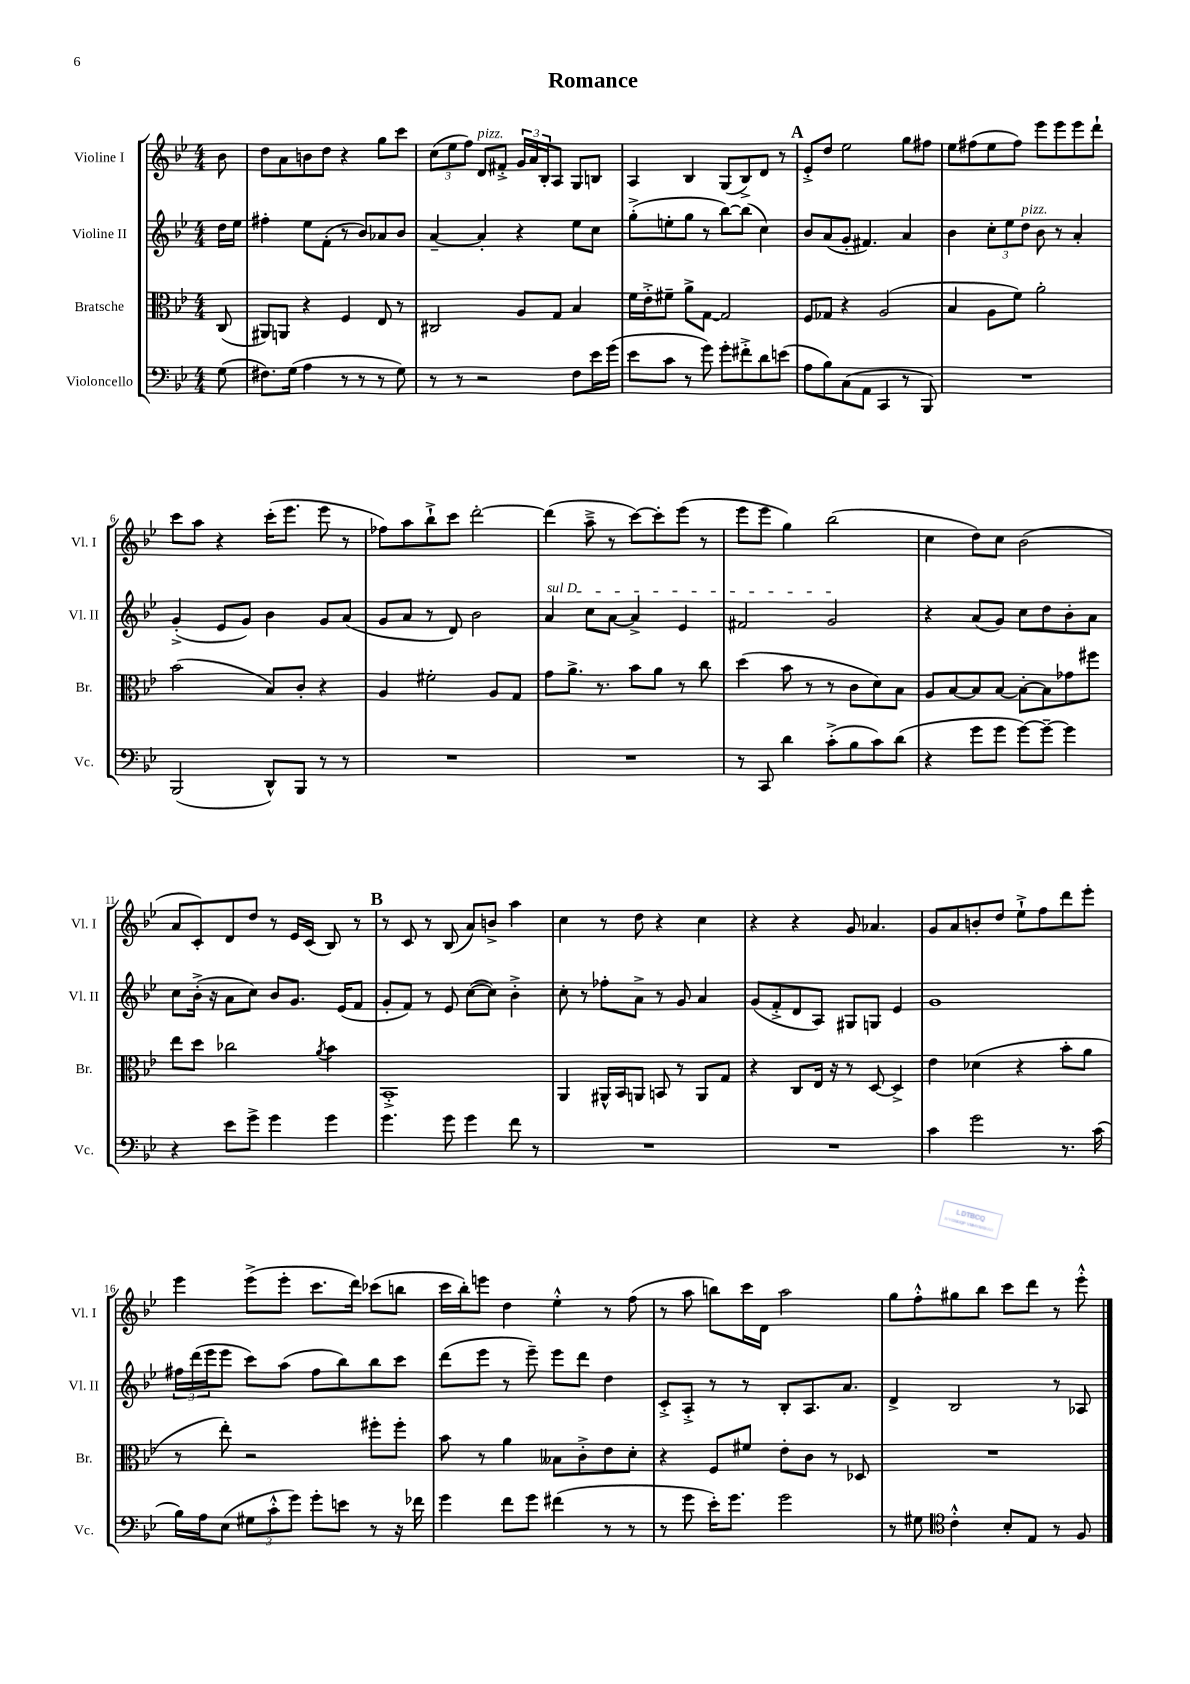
\header { title = "Romance" }
<<
\new StaffGroup <<
\new Staff = "s0" \with { instrumentName = "Violine I" shortInstrumentName = "Vl. I" } {
    \clef treble \key bes \major \numericTimeSignature \time 4/4 \partial 8
    bes'8 |
    d''8 a'8 b'8 d''8 r4 g''8 c'''8 |
    \tuplet 3/2 { c''8( ees''8 f''8) } d'8^\markup { \italic "pizz." } fis'8-.-> \tuplet 3/2 { g'16 a'16 bes16-. } a8 g8 b8 |
    a4 bes4 g8( bes8->) d'8 r8 |
    \mark \markup { \bold "A" } ees'8-.-> d''8 ees''2 g''8 fis''8 |
    ees''8 fis''8( ees''8 fis''8) ees'''8 ees'''8 ees'''8 d'''8-! |
    c'''8 a''8 r4 c'''16-.( ees'''8. ees'''8 r8 |
    fes''8) a''8 bes''8-!-> c'''8 d'''2~-. |
    d'''4( a''8---> r8 c'''8~) c'''8-. ees'''8( r8 |
    ees'''8 ees'''8 g''4) bes''2( |
    c''4 d''8) c''8 bes'2( |
    a'8 c'8-.) d'8 d''8 r8 ees'16 c'16( bes8) r8 |
    \mark \markup { \bold "B" } r8 c'8 r8 bes8( a'8) b'8-> a''4 |
    c''4 r8 d''8 r4 c''4 |
    r4 r4 g'8 aes'4. |
    g'8 a'8 b'8-. d''8 ees''8-!-> f''8 d'''8 ees'''8-. |
    ees'''4 ees'''8->( ees'''8-. c'''8. d'''16) ces'''8( b''8 |
    c'''16 bes''16-.) e'''8 d''4 ees''4-.-^ r8 f''8( |
    r8 a''8 b''8) c'''16 d'16 a''2 |
    g''8 f''8-.-^ gis''8 bes''8 c'''8 d'''8 r8 ees'''8-.-^ \bar "|." |
}
\new Staff = "s1" \with { instrumentName = "Violine II" shortInstrumentName = "Vl. II" } {
    \clef treble \key bes \major \numericTimeSignature \time 4/4 \partial 8
    d''16 ees''16 |
    fis''4-. ees''8 f'8-.( r8 bes'8) aes'8 bes'8 |
    a'4~-- a'4-. r4 ees''8 c''8 |
    g''8-.->( e''8-. g''8 r8 bes''8~) bes''8( c''4) |
    \mark \markup { \bold "A" } bes'8 a'8( g'8-. fis'4.) a'4 |
    bes'4 \tuplet 3/2 { c''8-. ees''8 d''8^\markup { \italic "pizz." } } bes'8 r8 a'4-. |
    g'4-.->( ees'8 g'8) bes'4 g'8 a'8( |
    g'8 a'8 r8 d'8) bes'2 |
    \once \override TextSpanner.bound-details.left.text = \markup { \italic "sul D" } a'4\startTextSpan c''8 a'8~ a'4-> ees'4 |
    fis'2 g'2\stopTextSpan |
    r4 a'8( g'8) c''8 d''8 bes'8-. a'8 |
    c''8 bes'16-.->( r16 a'8 c''8) bes'8 g'8. ees'16( f'8 |
    \mark \markup { \bold "B" } g'8-. f'8) r8 ees'8 c''8~( c''8) bes'4-.-> |
    c''8-. r8 fes''8-. a'8-> r8 g'8 a'4 |
    g'8( f'8-.-> d'8 a8) gis8 g8 ees'4 |
    g'1 |
    \tuplet 3/2 { fis''16 d'''16( ees'''16 } ees'''8 c'''8) a''8( fis''8 bes''8) bes''8 c'''8 |
    d'''8( ees'''8 r8 ees'''8--) ees'''8 d'''8 d''4 |
    c'8-.-> a8-.-> r8 r8 bes8-. a8. a'8. |
    d'4-> bes2 r8 aes8 \bar "|." |
}
\new Staff = "s2" \with { instrumentName = "Bratsche" shortInstrumentName = "Br." } {
    \clef alto \key bes \major \numericTimeSignature \time 4/4 \partial 8
    c8( |
    ais,8) a,8 r4 f4 ees8 r8 |
    cis2 a8 g8 bes4 |
    f'16 ees'16-.-> fis'8-- a'8-> g8~ g2 |
    \mark \markup { \bold "A" } f8 ges8 r4 a2( |
    bes4 a8 f'8) a'2-. |
    bes'2( bes8) c'8-. r4 |
    a4 fis'2-. a8 g8 |
    g'8 a'8.-> r8. bes'8 a'8 r8 c''8 |
    d''4( bes'8 r8 r8 c'8 d'8) bes8 |
    a8 bes8~ bes8 bes8~ bes8~-. bes8 ges'8 fis''8 |
    ees''8 d''8 ces''2 \acciaccatura { a'8 } bes'4 |
    \mark \markup { \bold "B" } bes,1-.-> |
    a,4 ais,16-^ bes,16 a,8 b,8 r8 a,8 g8 |
    r4 c8 ees16 r16 r8 d8~ d4-> |
    ees'4 des'4( r4 bes'8-. a'8 |
    r8 ees''8-.) r2 fis''8-. fis''8-. |
    bes'8 r8 a'4 beses8 c'8-.-> ees'8 d'8-. |
    r4 f8 fis'8 ees'8-. c'8 r8 des8 |
    R1 \bar "|." |
}
\new Staff = "s3" \with { instrumentName = "Violoncello" shortInstrumentName = "Vc." } {
    \clef bass \key bes \major \numericTimeSignature \time 4/4 \partial 8
    g8( |
    fis8.) g16( a4 r8 r8 r8 g8) |
    r8 r8 r2 f8 ees'16 g'16( |
    ees'8 c'8 r8 g'8) g'8-. fis'8-.-> d'8 e'8( |
    \mark \markup { \bold "A" } a8 bes8) c8( a,8 c,4 r8 bes,,8) |
    R1 |
    bes,,2( d,8-^) bes,,8 r8 r8 |
    R1 |
    R1 |
    r8 c,8 d'4 c'8-.->( bes8 c'8) d'8( |
    r4 g'8 g'8 g'8~) g'8~-- g'4 |
    r4 ees'8 g'8-> g'4 g'4 |
    \mark \markup { \bold "B" } g'4. g'8 g'4 f'8 r8 |
    R1 |
    R1 |
    c'4 g'2 r8. c'16( |
    bes16) a16 ees8( \tuplet 3/2 { gis8 c'8-.-^ g'8) } g'8-. e'8 r8 r16 fes'16 |
    g'4 f'8 g'8 fis'4( r8 r8 |
    r8 g'8 ees'16-.) g'8. g'2 |
    r8 gis8 \clef tenor c'4-.-^ bes8-. ees8 r8 f8 \bar "|." |
}
>>
>>
